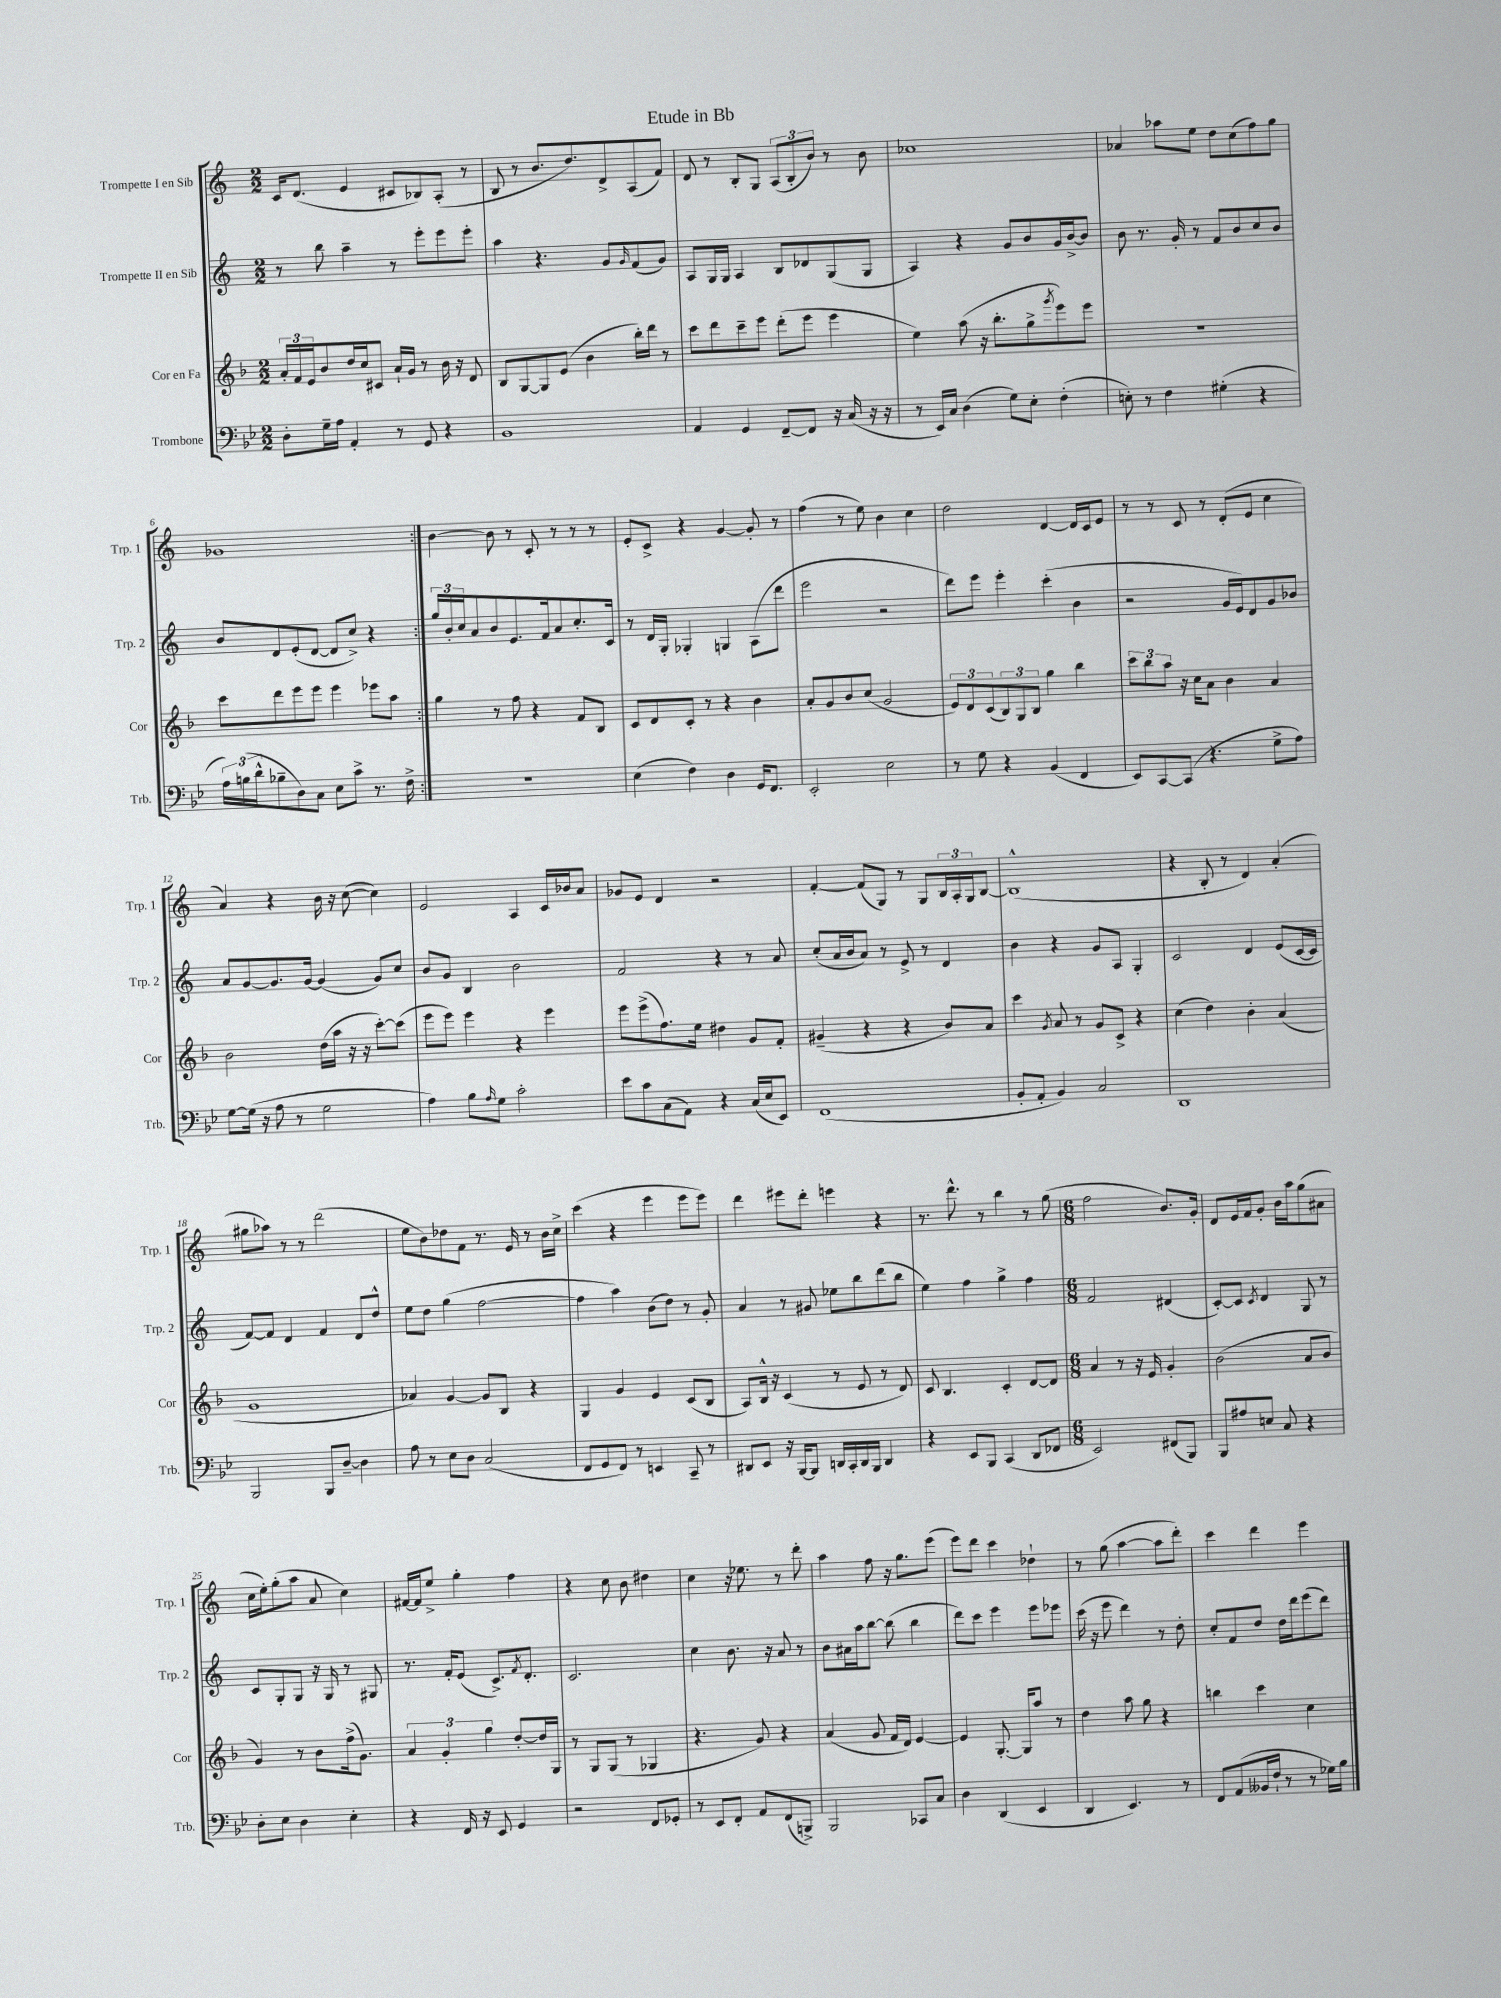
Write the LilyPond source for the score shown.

\header { title = "Etude in Bb" }
<<
\new StaffGroup <<
\new Staff = "s0" \with { instrumentName = "Trompette I en Sib" shortInstrumentName = "Trp. 1" } {
    \clef treble \key c \major \numericTimeSignature \time 2/2
    \repeat volta 2 { c'16 d'8.( e'4 cis'8 bes8) a8-.( r8 |
    b8 r8 b'8. d''8.) d'8-> a8( f'8) |
    d'8 r8 b8-. g8 \tuplet 3/2 { a8( b8-. b'8) } r8 b'8 |
    ces''1 |
    aes'4 aes''8 e''8 d''8 c''8( f''8) g''8 |
    ges'1 | }
    b'4~ b'8 r8 c'8-. r8 r8 r8 |
    e'8-. c'8-> r4 g'4~ g'8-. r8 |
    f''4( r8 e''8) b'4 c''4 |
    d''2 d'4~ d'16 c'16 e'8 |
    r8 r8 c'8 r8 d'8-.( e'8 c''4 |
    a'4) r4 b'16 r16 c''8~( c''4) |
    e'2 a4 c'16 bes'16 a'8 |
    ges'8 e'8 d'4 r2 |
    f'4~-. f'8( g8) r8 g8 \tuplet 3/2 { b16 a16-. g16 } b8~ |
    b1-^( |
    r4 b8-. r8 d'4) a'4-.( |
    gis''8 aes''8) r8 r8 d'''2( |
    e''8 b'8) des''8 f'8 r8. e'16 r8 b'16 c''16-> |
    c'''4( r4 e'''4 e'''8 e'''8) |
    d'''4 eis'''8 d'''8-. e'''4 r4 |
    r8. d'''8.-^ r8 b''4 r8 g''8( |
    \numericTimeSignature \time 6/8 f''2 b'8.) g'16-. |
    d'8 e'16 f'16 g'8-. b'16 a''16 g''8( ais'8 |
    c''16 e''16-.) g''8-.( a''8 a'8 c''4) |
    fis'16~ fis'16 e''8-> g''4-. f''4 |
    r4 c''8 b'8 dis''4 |
    c''4 r16 ees''8. r8 d'''8-. |
    a''4 f''8 r16 g''8. e'''8( |
    e'''8) d'''8 c'''4 des''4-! |
    r8 g''8( a''4~ a''8 d'''8-.) |
    c'''4 d'''4 e'''4 \bar "|." |
}
\new Staff = "s1" \with { instrumentName = "Trompette II en Sib" shortInstrumentName = "Trp. 2" } {
    \clef treble \key c \major \numericTimeSignature \time 2/2
    \repeat volta 2 { r8 b''8 a''4-- r8 e'''8-. e'''8 e'''8-. |
    a''4 r4. g'8 \grace { g'16 } f'8( g'8) |
    a8 g16 g16 a4 b8 des'8 g8( g8 |
    a4) r4 g'8 b'8 g'16 b'16~-> b'8 |
    b'8 r8. g'16-. r8 f'8 b'8 c''8 b'8 |
    b'8 d'8 e'8-.( d'8~ d'8 c''8->) r4 | }
    \tuplet 3/2 { g''16 b'16-. c''16 } a'8 b'8 e'8. f'16 a'8 c''8.-. c'16 |
    r8 d'16 g16-. ges4-. g4 a8( d'''8 |
    e'''2 r2 |
    d'''8) e'''8 e'''4-. c'''4-.( b'4 |
    r2 g'16 e'16) d'8 g'8 bes'8 |
    a'8 g'8~ g'8. g'16~ g'4( g'8) c''8 |
    b'8 g'8 b4 b'2 |
    f'2 r4 r8 a'8 |
    c''8-.( a'16 b'16 a'8) r8 e'8-> r8 d'4 |
    b'4 r4 g'8 a8 g4-. |
    c'2 d'4 e'8( c'16~ c'16 |
    f'8~) f'8 d'4 f'4 d'8 d''8-^ |
    e''8 d''8 g''4( f''2~ |
    f''4 a''4) b'8( d''8) r8 g'8-. |
    a'4 r8 gis'8 ees''8 b''8 d'''8( b''8 |
    e''4) f''4 g''4-> f''4 |
    \numericTimeSignature \time 6/8 f'2 dis'4( |
    c'8~-.) c'8 \acciaccatura { c'8 } d'4 g8 r8 |
    c'8 g8-. g8 r16 g16 r8 gis8 |
    r8. f'16-. e'8( c'8.->) \acciaccatura { f'8 } d'8.-. |
    c'2. |
    c''4 b'8. r16 a'8 r8 |
    b'8 ais'16 a''16 b''8~ b''8( b''4 |
    d'''8) c'''8 e'''4 e'''8 ees'''8 |
    c'''16( r16 e'''8 d'''4) r8 d''8-. |
    c''8-. f'8 d''8 d''16 d'''16 e'''8( d'''8) \bar "|." |
}
\new Staff = "s2" \with { instrumentName = "Cor en Fa" shortInstrumentName = "Cor" } {
    \clef treble \key f \major \numericTimeSignature \time 2/2
    \repeat volta 2 { \tuplet 3/2 { a'16-. f'16 e'16 } bes'8 d''16 c''16 cis'8 a'16-! g'16 r8 bes'16 r16 d'8 |
    bes8 g8~ g8 e'8( bes'4 bes''16-.) d'''16 r8 |
    c'''8 d'''8 c'''8-- e'''8 d'''8-.( e'''8 e'''4 |
    e''4) a''8( r16 bes''8.-. g''8-> \acciaccatura { g'''8 } e'''8) e'''8 |
    r1 |
    c'''8 d'''8 e'''8 e'''8 e'''4 ees'''8 a''8 | }
    g''4 r8 f''8 r4 f'8 bes8 |
    c'8 d'8 c'8-. r8 r4 bes'4 |
    a'8-. g'8 bes'8 c''8( g'2 |
    \tuplet 3/2 { e'8) d'8 c'8( } \tuplet 3/2 { bes8) g8 bes8 } g''4 bes''4 |
    \tuplet 3/2 { c'''8 bes''8 a''8 } r16 c''16 a'8 bes'4 a'4 |
    bes'2 d''16( a''16 r16 r16 c'''8~-.) c'''8( |
    e'''8 e'''8) e'''4 r4 e'''4 |
    e'''8 e'''8->( f''8.) e''16 dis''4 g'8 f'8-. |
    gis'4--( r4 r4 bes'8) a'8 |
    c'''4 \acciaccatura { g'8 } a'8 r8 g'8 c'8-> r4 |
    c''4( d''4) bes'4-. a'4( |
    g'1 |
    aes'4) g'4~ g'8 bes8 r4 |
    g4 g'4 e'4 c'8( bes8 |
    a8) bes16-^ r16 c'4( r8 e'8 r8 d'8) |
    c'8 bes4. c'4-. d'8~ d'8 |
    \numericTimeSignature \time 6/8 a'4 r8 r16 e'16 g'4-. |
    bes'2( a'8 bes'8 |
    g'4) r8 bes'8 f''16->( g'8.) |
    \tuplet 3/2 { a'4 g'4-. g''4 } d''8~-. d''16 g16 |
    r8 g8 g8( r8 ges4 |
    r4. g'8) r4 |
    a'4( g'8 f'16 d'16) e'4~ |
    e'4 g8.~-. g16 a''8 r8 |
    d''4 a''8 g''8 r4 |
    b''4 c'''4 c''4 \bar "|." |
}
\new Staff = "s3" \with { instrumentName = "Trombone" shortInstrumentName = "Trb." } {
    \clef bass \key bes \major \numericTimeSignature \time 2/2
    \repeat volta 2 { d8-. g16-- a16 a,4-. r8 g,8 r4 |
    bes,1 |
    a,4 g,4 f,8~-- f,8 r16 c16( r16 r16 |
    r8 ees,16) c16 d4( g8) ees8-. f4-.( |
    e8-.) r8 f4 gis4-.( r4 |
    \tuplet 3/2 { a16) b16( d'16-^ } bes8-- d8) c8 ees8 c'8-> r8. f16-> | }
    R1 |
    ees4( f4) d4 g,16 f,8. |
    ees,2-. ees2 |
    r8 g8 r4 bes,4( f,4 |
    ees,8) c,8~ c,8( r4. g8-> a8) |
    g8~ g16( r16 a8 r8 g2 |
    a4) bes8 \grace { a16 } g8 c'2-. |
    ees'8 c'8 c8( a,8) r4 c16( ees16 ees,8) |
    f,1( |
    bes,8-. a,8-. bes,4) c2 |
    d,1 |
    bes,,2 bes,,8 d8~-- d4 |
    a8 r8 ees8 d8 c2( |
    f,8 g,8 f,8) r8 e,4 c,8-- r8 |
    dis,8 ees,8 r16 bes,,16~ bes,,8 d,16 c,16-. d,16 bes,,16 d,4 |
    r4 ees,8 bes,,8 c,4( d,8 fes,8 |
    \numericTimeSignature \time 6/8 ees,2) fis,8( bes,,8) |
    bes,,8 ais8 e8 c8 r4 |
    d8-. ees8 d4 ees4-. |
    r4 f,16 r16 ees,8 g,4 |
    r2 f,8 ges,8-. |
    r8 ees,8 f,8-. a,8 f,8( b,,8->) |
    bes,,2 ces,8 c8 |
    d4 d,4( ees,4 |
    d,4 ees,4.) r8 |
    f,8 a,8( beses,16 f16-! r8 r8 ges16) bes16 \bar "|." |
}
>>
>>
